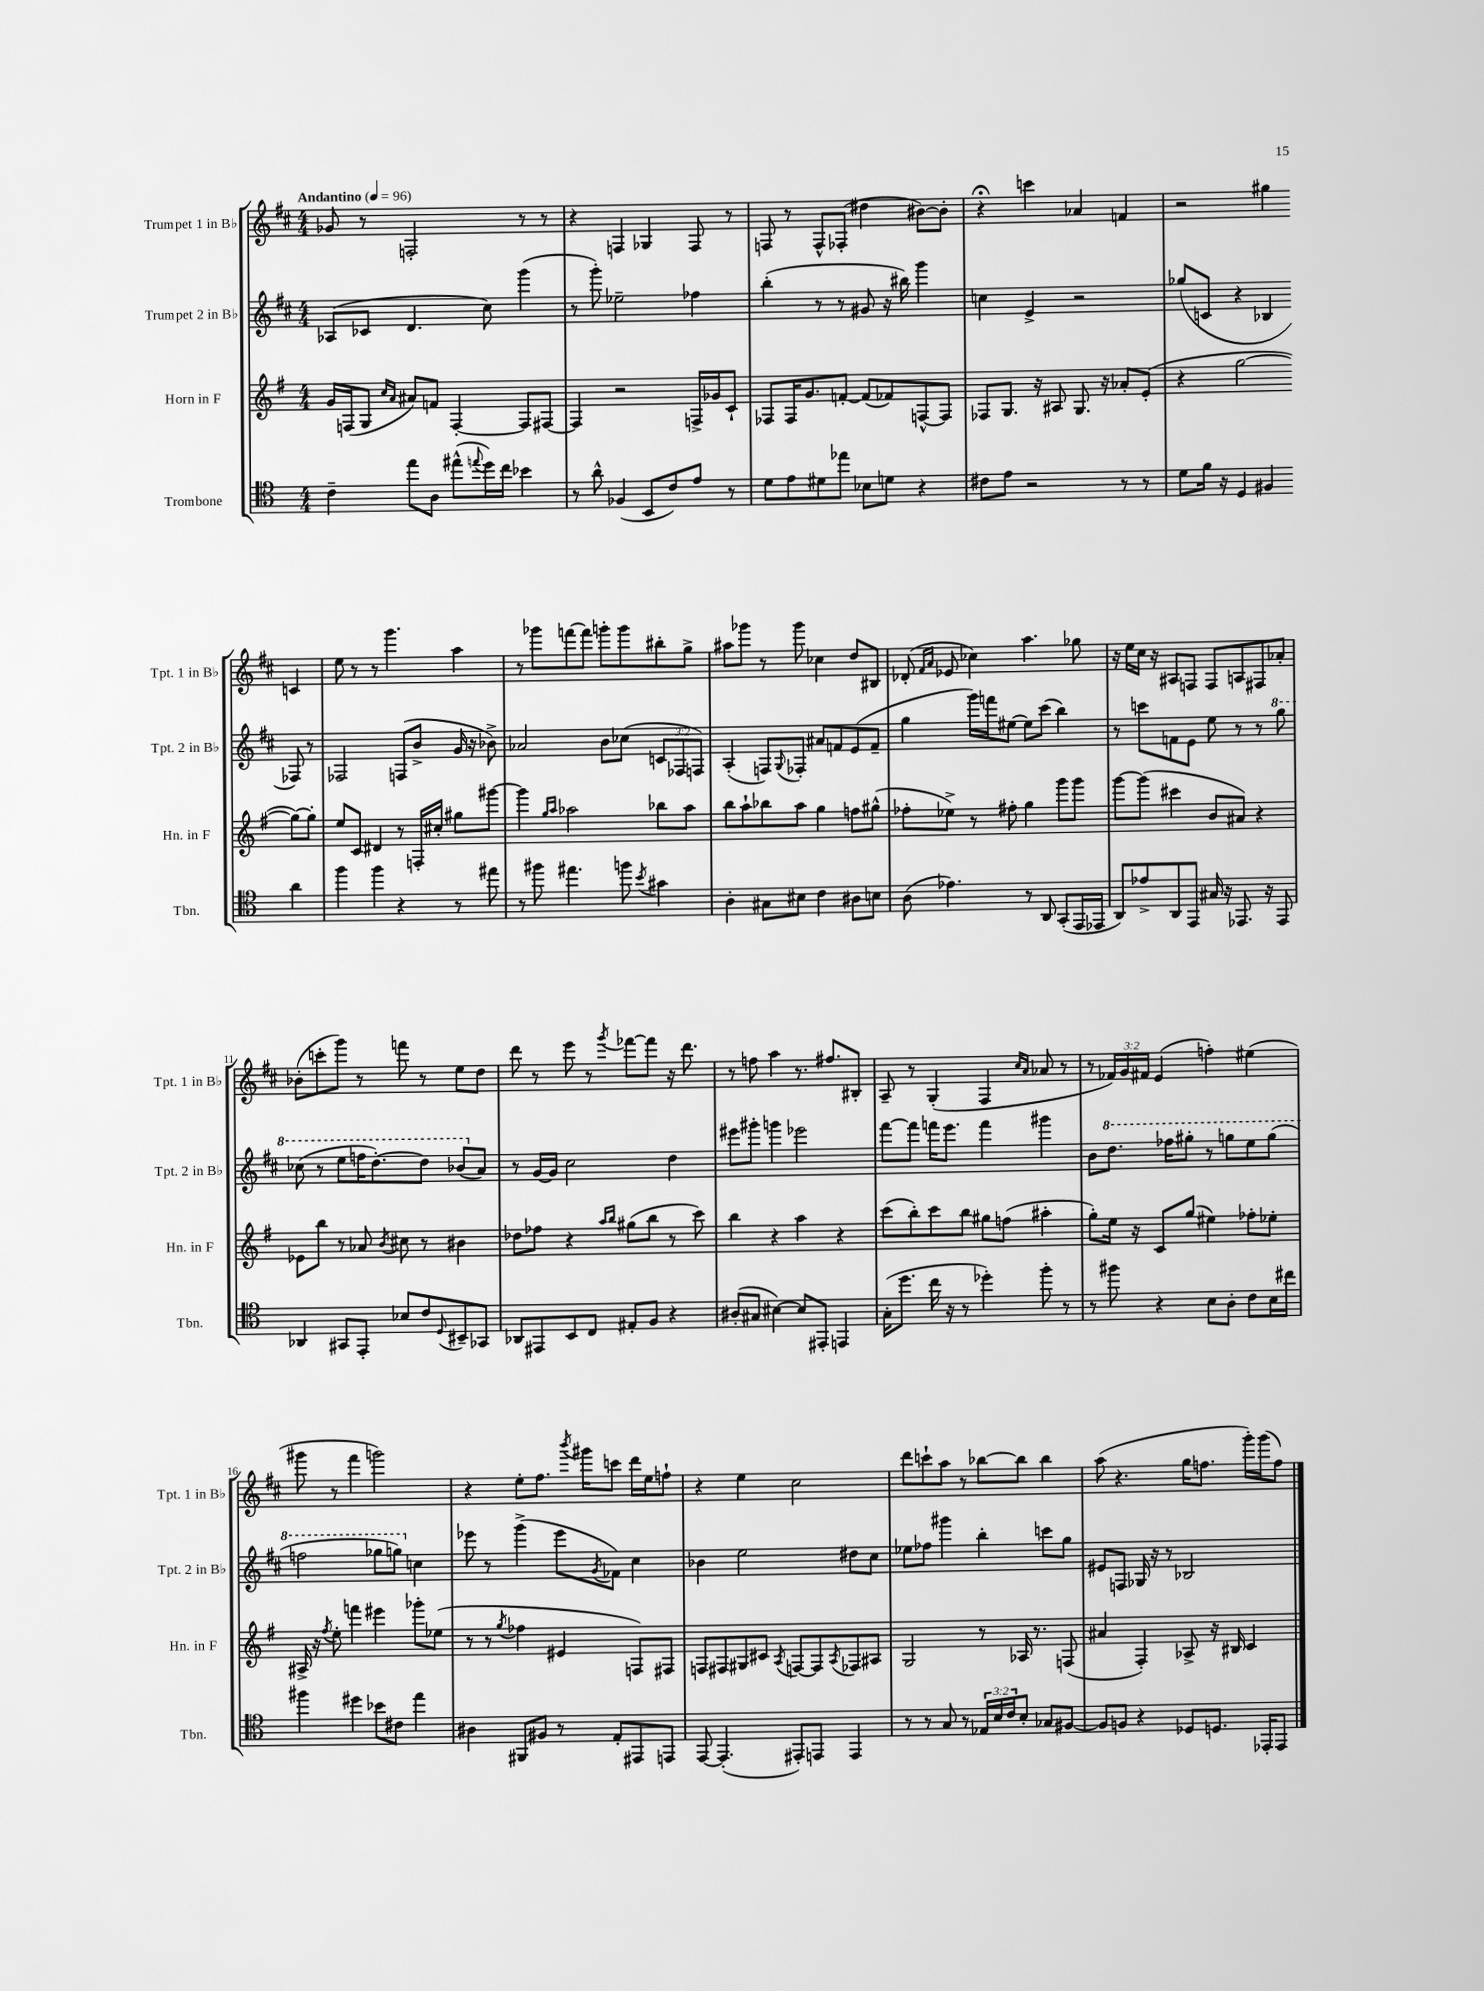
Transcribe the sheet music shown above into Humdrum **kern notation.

**kern	**kern	**kern	**kern
*staff4	*staff3	*staff2	*staff1
*clefC4	*clefG2	*clefG2	*clefG2
*k[]	*k[f#]	*k[f#c#]	*k[f#c#]
*M4/4	*M4/4	*M4/4	*M4/4
*MM96	*MM96	*MM96	*MM96
4c~	16g	(8A-	8g-
.	(16F	.	.
.	8G	8c-	8r
.	16qqcc	.	.
.	16qqa	.	.
8ee	8a#)	4.d	2F'
8A	8f	.	.
(8ee#^^	[4F'	.	.
8qqee	.	.	.
16dd)	.	8cc#)	.
16cc	.	.	.
4b-	8F]	(4ggg	8r
.	[8F#	.	8r
=	=	=	=
8r	4F#]	8r	4r
8a^^	.	8ggg')	.
(4F-	2r	2ee-~	4F
8BB	.	.	4G-
8c)	.	.	.
8e	16F^	4ff-	8F
.	16g-	.	.
8r	8c`	.	8r
=	=	=	=
8d	8F-	(4bb'	8F
8e	16F-	.	8r
.	8.g	.	.
8d#	.	8r	8F^^
8ee-	[8f'	8r	(8F-'
8B-	(8f]	8g#	4dd#
8d	8f-)	16r	.
.	.	16bb#)	.
4r	[8F^^	4ggg	[8b#)
.	8F]	.	8b#']
=	=	=	=
8c#	8F-	4cc	4r;
8e	8.G	.	.
2r	.	4e^	4ccc
.	16r	.	.
.	8A#	.	.
.	8.G	2r	4a-
.	16r	.	.
8r	8a-'	.	4f
8r	(8e'	.	.
=	=	=	=
8d	4r	(8gg-	2r
16f	.	8c	.
16r	.	.	.
4D	[2gg	4r	.
4F#	.	4B-	4gg#
4a	8gg_)	8F-)	4c
.	8gg']	8r	.
=	=	=	=
4ff	8ee	2F-	8ee
.	8c	.	8r
4ff	4d#	.	8r
.	.	.	4.ggg
4r	8r	(8F	.
.	16F'	8b^	.
.	16cc#'	.	.
8r	8gg#	16g	4aa
.	.	16r	.
8ee#	[8ggg#	8b-^)	.
=	=	=	=
8r	4ggg#]	2a-	8r
8ff#	.	.	8ggg-
.	16qqgg	.	.
.	16qqaa	.	.
4.ee#	2aa-	.	[8fff
.	.	.	8fff]
.	.	8b	8ggg'
8ff	.	(8cc-	8ggg
8qb	.	.	.
4g#	8bb-	12c	8bb#'
.	.	12F-	.
.	8aa-	.	8gg^
.	.	12F)	.
=	=	=	=
4A'	8bb	(4A'	8aa#
.	8aa`	.	8ggg-
8G#	8bb-	8F)	8r
.	.	8qqG	.
8B#	8aa	8F-'	8ggg-
4c	4gg	8a#	4cc-
.	.	8f	.
8A#	8ff	(8e	8dd
8B	(8gg#^^	8f~	8B#
=	=	=	=
(8A	8ff-'	4gg	(8d-'
.	.	.	16qqf#
.	.	.	16qqa
4.e-)	8ee-^)	.	8e-
.	8r	16ggg)	4cc-)
.	.	16fff	.
.	8ff#'	[8ee#	.
8r	4gg	8ee#]	4.aa
8AA	.	(8ccc#	.
(8GG'	8ggg	4bb)	.
16EE	8ggg	.	8gg-
16EE-	.	.	.
=	=	=	=
8AA)	[8ggg	8r	16r
.	.	.	16ee
8e-^	(8ggg]	8ccc	16cc#
.	.	.	16r
8AA	4ccc#	8f	8A#
8EE	.	8e	8F
16G#	8b	8ee	8F
16r	.	.	.
8.EE-	8a#)	8r	8A
.	4r	8r	8F#
16r	.	.	.
8EE-	.	8ggg	8a-'
=	=	=	=
4AA-	8e-	(8ccc-	(8b-'
.	8bb	8r	8ccc'
8GG#	8r	8eee	8ggg)
8EE'	8a-	16fff	8r
.	.	[8.ddd')	.
.	8qb	.	.
8B-	8cc#	.	8fff
8c	8r	8ddd]	8r
8qqD	.	.	.
8BB#~	4b#	(8bb-	8ee
8GG-	.	8a)	8dd
=	=	=	=
8AA-	8dd-	8r	8ddd
8EE#	8ff-	[16g	8r
.	.	16g]	.
8BB	4r	2cc#	8eee
8C	.	.	8r
.	16qqaa	.	.
.	16qqbb	.	8qggg
8E#'	(8gg#	.	[8fff-
8F	8bb	.	8fff-]
4r	8r	4dd	16r
.	.	.	8.ddd
.	8ccc)	.	.
=	=	=	=
(8A#'	4bb	8eee#	8r
8G#	.	8ggg#'	8ff
[4B#)	4r	4ggg	4aa
8B#]	4aa	2eee-	8.r
8EE#'	.	.	.
.	.	.	8.ff#
4EE	4r	.	.
.	.	.	8B#'
=	=	=	=
(16G'	(8ccc	[8fff#	8A~
8.dd	.	.	.
.	8bb')	8fff#]	8r
16cc	8ccc	16fff	(4G'
16r	.	8.eee	.
8r	8bb	.	.
4dd-')	8gg#	4fff	4F#
.	(8ff	.	.
.	.	.	16qqcc#
.	.	.	16qqa
8ff'	4aa#'	4ggg#	8a-
8r	.	.	8r
=	=	=	=
8r	8gg')	8b	8r
8ff#	16ee	8.ddd	24f-)
.	.	.	24g
.	16r	.	.
.	.	.	24f#
4r	8c	.	(4e
.	.	16fff-	.
.	(8gg	8ggg#'	.
8B	4ee#)	8r	4ff')
8A'	.	8ggg	.
8c	8ff-'	8eee	(4ee#
16B	8ee-'	(8ggg	.
16cc#	.	.	.
=	=	=	=
4ff#	16A#^	2fff	8ggg#
.	16r	.	.
.	8qff#	.	.
.	8ee'	.	8r
4dd#	4fff	.	4fff#
8b-	4eee#	8ggg-	2ggg)
8c#	.	8ggg)	.
4ee	8ggg-'	4cc	.
.	(8ee-	.	.
=	=	=	=
4A#	8r	8eee-	4r
.	8r	8r	.
.	8qgg	.	.
8FF#	4ff-	(4ggg^	8ee'
8F#	.	.	8.ff#
8r	4e#	8eee-	.
.	.	.	8qbbb
.	.	.	16ggg#
.	.	8qg	.
8E'	.	8f-)	8ccc
8EE#	8F)	4cc#	16ddd
.	.	.	16ee
8EE	8F#	.	8ff`
=	=	=	=
[8EE	8F	4b-	4r
(4.EE']	8F#	.	.
.	8G#	2ee	4ee
.	8c#	.	.
.	8qA	.	.
8EE#')	[8F	.	2cc#
8EE	8F]	.	.
.	8qA	.	.
4EE	8F-	8dd#	.
.	8A#	8cc#	.
=	=	=	=
8r	2G	8ee-	8ddd
8r	.	8ff-	8ccc`
8G	.	4ggg#	8aa
8r	.	.	8r
24E-	8r	4bb'	[8bb-
24B	.	.	.
24c	.	.	.
8B'	16A-	.	8bb-]
.	8.r	.	.
8G-	.	8ccc	4bb-
[8F#	(8F	8gg	.
=	=	=	=
8F#]	4a#	8e#	(8aa
8F	.	8F	4.r
4r	4F#')	16G-	.
.	.	16r	.
.	.	8r	.
8D-	8A-^	2B-	16gg
.	.	.	8.ff
8.D	16r	.	.
.	16B#	.	.
.	4c	.	16ggg')
16EE-'	.	.	(16ggg
8EE-	.	.	8ff)
==	==	==	==
*-	*-	*-	*-
